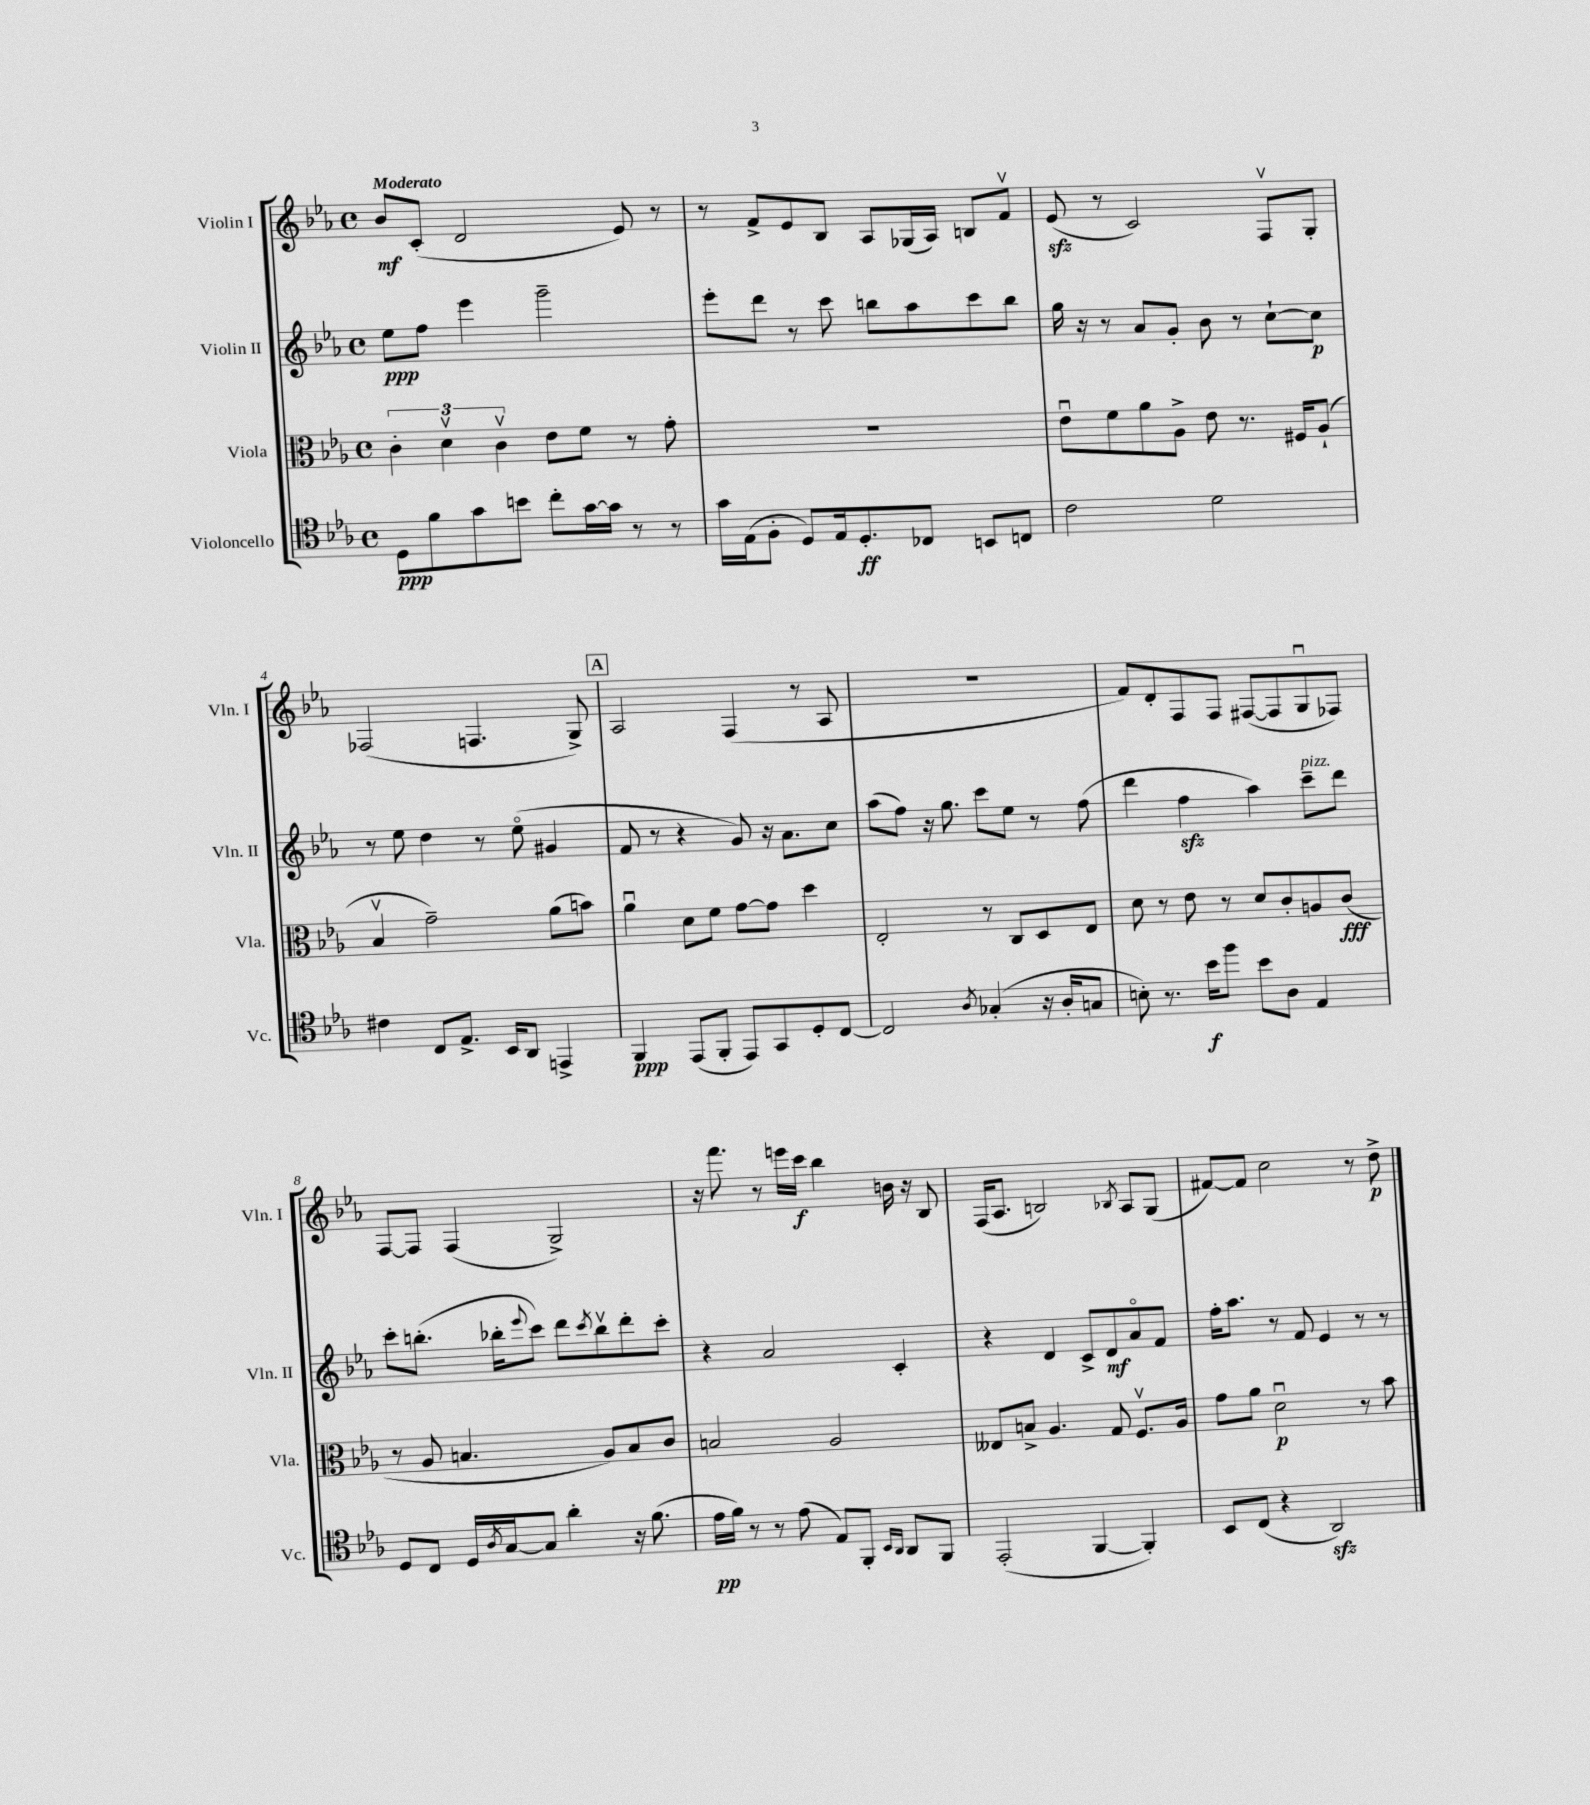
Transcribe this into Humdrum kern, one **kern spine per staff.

**kern	**dynam	**kern	**dynam	**kern	**dynam	**kern	**dynam
*part4	*part4	*part3	*part3	*part2	*part2	*part1	*part1
*staff4	*staff4	*staff3	*staff3	*staff2	*staff2	*staff1	*staff1
*I"Violoncello	*	*I"Viola	*	*I"Violin II	*	*I"Violin I	*
*I'Vc.	*	*I'Vla.	*	*I'Vln. II	*	*I'Vln. I	*
*clefC4	*	*clefC3	*	*clefG2	*	*clefG2	*
*k[b-e-a-]	*	*k[b-e-a-]	*	*k[b-e-a-]	*	*k[b-e-a-]	*
*M4/4	*	*M4/4	*	*M4/4	*	*M4/4	*
*met(c)	*	*met(c)	*	*met(c)	*	*met(c)	*
=1	=1	=1	=1	=1	=1	=1	=1
!	!	!	!	!	!	!LO:TX:a:B:t=Moderato	!
8D\L	ppp	6c'\	.	8ee-\L	ppp	8b-/L	mf
8f\	.	.	.	8ff\J	.	(8c'/J	.
.	.	6dv\	.	.	.	.	.
8g\	.	.	.	4eee-\	.	2d/	.
.	.	6cv\	.	.	.	.	.
8bn\J	.	.	.	.	.	.	.
8cc'\L	.	8e-\L	.	2ggg~\	.	.	.
[16g\L	.	8f\J	.	.	.	.	.
16g\JJ]	.	.	.	.	.	.	.
8r	.	8r	.	.	.	8e-/)	.
8r	.	8g'\	.	.	.	8r	.
=2	=2	=2	=2	=2	=2	=2	=2
16g\LL	.	1r	.	8eee-'\L	.	8r	.
(16E-\J	.	.	.	.	.	.	.
8F'\J	.	.	.	8ddd\J	.	8f^/L	.
8D/L)	.	.	.	8r	.	8e-/	.
16E-/k	.	.	.	8ccc\	.	8B-/J	.
8.D'/	ff	.	.	.	.	.	.
.	.	.	.	8bbn\L	.	8A-/L	.
8C-X/J	.	.	.	8aa-\	.	(16G-X/L	.
.	.	.	.	.	.	16A-/JJ)	.
8BBn/L	.	.	.	8ccc\	.	8Bn/L	.
8Cn/J	.	.	.	8bb\J	.	8fv/J	.
=3	=3	=3	=3	=3	=3	=3	=3
2c\	.	8e-u\L	.	16gg\	.	(8e-zz/	.
.	.	.	.	16r	.	.	.
.	.	8f\	.	8r	.	8r	.
.	.	8a-\	.	8a-/L	.	2c/)	.
.	.	8A-^\J	.	8g'/J	.	.	.
2d\	.	8e-\	.	8b-\	.	.	.
.	.	8.r	.	8r	.	.	.
.	.	.	.	[8cc`\L	.	8Fv/L	.
.	.	16F#X/KL	.	.	.	.	.
.	.	(8A-`/J	.	8cc\J]	p	8G'/J	.
!!LO:LB:g=z
=4	=4	=4	=4	=4	=4	=4	=4
4c#X\	.	4B-v/	.	8r	.	(2F-X/	.
.	.	.	.	8ee-\	.	.	.
8C/L	.	2g~\)	.	4dd\	.	.	.
8.E-^/J	.	.	.	.	.	.	.
.	.	.	.	8r	.	4.Fn/	.
16BB-/KL	.	.	.	.	.	.	.
8AA-/J	.	.	.	(8ee-\	.	.	.
4EEn^/	.	(8a-\L	.	4g#X/	.	.	.
.	.	8bn\J)	.	.	.	8G^/)	.
!!LO:REH:place=s1:t=A
=5	=5	=5	=5	=5	=5	=5	=5
4FF/	ppp	4a-u\	.	8f/	.	2A-/	.
.	.	.	.	8r	.	.	.
(8EE-/L	.	8d\L	.	4r	.	.	.
8FF'/J	.	8f\J	.	.	.	.	.
8EE-/L)	.	[8g\L	.	8g/)	.	(4F/	.
8GG/	.	8g\J]	.	16r	.	.	.
.	.	.	.	8.a-\L	.	.	.
8D'/	.	4dd\	.	.	.	8r	.
[8C/J	.	.	.	8cc\J	.	8A-/	.
=6	=6	=6	=6	=6	=6	=6	=6
2C/]	.	2E-'/	.	(8aa-\L	.	1r	.
.	.	.	.	8ff\J)	.	.	.
.	.	.	.	16r	.	.	.
.	.	.	.	8.gg\	.	.	.
8qA-/	.	.	.	.	.	.	.
(4G-X'/	.	8r	.	8ccc\L	.	.	.
.	.	8C/L	.	8ee-\J	.	.	.
16r	.	8D/	.	8r	.	.	.
16A-'/KL	.	.	.	.	.	.	.
8Gn/J	.	8E-/J	.	(8ff\	.	.	.
=7	=7	=7	=7	=7	=7	=7	=7
8Bn'\)	.	8d\	.	4ddd\	.	8f/L)	.
8.r	.	8r	.	.	.	8d'/	.
.	.	8e-\	.	4ffzz\	.	8F/	.
16b-\KL	f	.	.	.	.	.	.
8ff\J	.	8r	.	.	.	8F/J	.
8b-\L	.	8d/L	.	4aa-\)	.	([8F#X/L	.
8A-\J	.	8c'/	.	.	.	8F#/]	.
!	!	!	!	!LO:TX:a:i:t=pizz.	!	!	!
4E-/	.	8An/	.	8ccc~\L	.	8Gu/	.
.	.	(8c/J	fff	8ddd\J	.	8F-X/J)	.
!!LO:LB:g=z
=8	=8	=8	=8	=8	=8	=8	=8
8D/L	.	8r	.	8ccc'\L	.	[8F/L	.
8C/J	.	8A-/	.	(8.bbn'\J	.	8F/J]	.
16D/LL	.	4.Bn/	.	.	.	(4F/	.
8qA-/	.	.	.	.	.	.	.
[16G/J	.	.	.	16bb-X'\KL	.	.	.
.	.	.	.	8qqeee-/	.	.	.
8G/J]	.	.	.	8ccc\J)	.	.	.
4a-'\	.	.	.	8ddd\L	.	2G^/)	.
.	.	.	.	8qccc/	.	.	.
.	.	8A-/L)	.	8bb-v\	.	.	.
16r	.	8B/	.	8ddd'\	.	.	.
(8.f\	.	.	.	.	.	.	.
.	.	8c/J	.	8ccc'\J	.	.	.
=9	=9	=9	=9	=9	=9	=9	=9
16e-\LL	pp	2Bn/	.	4r	.	16r	.
16f\JJ)	.	.	.	.	.	8.fff\	.
8r	.	.	.	.	.	.	.
8r	.	.	.	2a-/	.	8r	.
(8e-\	.	.	.	.	.	16eeen\LL	.
.	.	.	.	.	.	16ccc\JJ	f
8E-/L)	.	2A-/	.	.	.	4bb-\	.
8FF'/J	.	.	.	.	.	.	.
16qqBB-/LL	.	.	.	.	.	.	.
16qqAA-/JJ	.	.	.	.	.	.	.
8AA-/L	.	.	.	4c'/	.	16bn\	.
.	.	.	.	.	.	16r	.
8FF/J	.	.	.	.	.	8B-/	.
=10	=10	=10	=10	=10	=10	=10	=10
(2EE-'/	.	8E--X/L	.	4r	.	(16F/KL	.
.	.	.	.	.	.	8.A-/J	.
.	.	8Bn^/J	.	.	.	.	.
.	.	4.A-/	.	4d/	.	2Bn/)	.
[4FF/	.	.	.	8c^/L	.	.	.
.	.	8G/	.	8d/	mf	.	.
.	.	.	.	.	.	8qB-X/	.
4FF'/])	.	8.Fv/L	.	8a-/	.	8A-/L	.
.	.	.	.	8f/J	.	(8G/J	.
.	.	16A-/Jk	.	.	.	.	.
=11	=11	=11	=11	=11	=11	=11	=11
8BB-/L	.	8g\L	.	16ff'\KL	.	[8f#X/L)	.
.	.	.	.	8.aa-\J	.	.	.
(8C/J	.	8a-\J	.	.	.	8f#/J]	.
4r	.	2du\	p	8r	.	2cc\	.
.	.	.	.	8f/	.	.	.
2AA-zz/)	.	.	.	4e-/	.	.	.
.	.	8r	.	8r	.	8r	.
.	.	8b-\	.	8r	.	8dd^\	p
==	==	==	==	==	==	==	==
*-	*-	*-	*-	*-	*-	*-	*-
